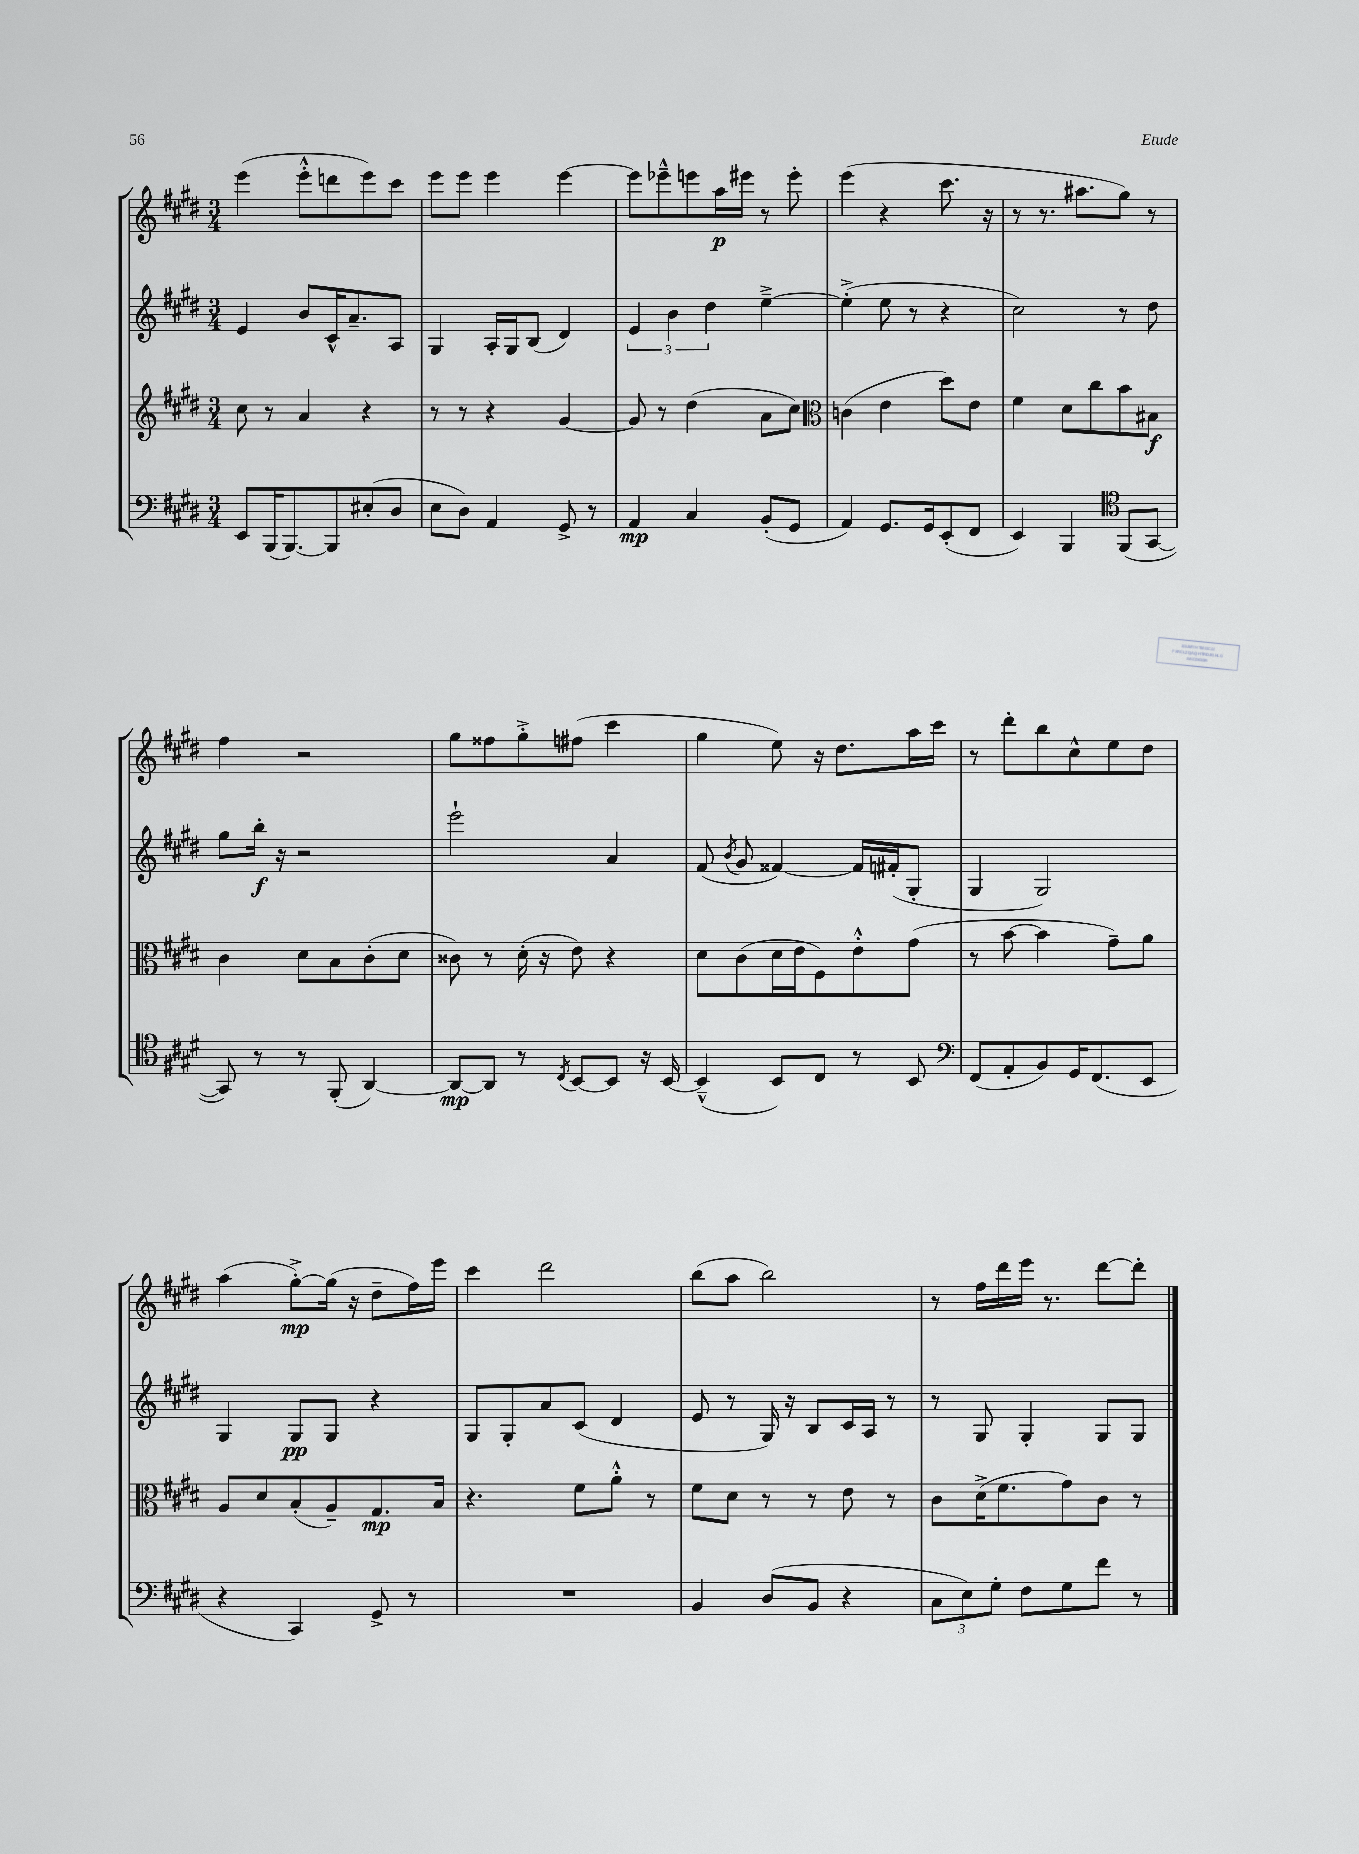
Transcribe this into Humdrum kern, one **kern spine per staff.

**kern	**dynam	**kern	**dynam	**kern	**dynam	**kern	**dynam
*part4	*part4	*part3	*part3	*part2	*part2	*part1	*part1
*staff4	*staff4	*staff3	*staff3	*staff2	*staff2	*staff1	*staff1
*clefF4	*	*clefG2	*	*clefG2	*	*clefG2	*
*k[f#c#g#d#]	*	*k[f#c#g#d#]	*	*k[f#c#g#d#]	*	*k[f#c#g#d#]	*
*M3/4	*	*M3/4	*	*M3/4	*	*M3/4	*
=9	=9	=9	=9	=9	=9	=9	=9
8EE/L	.	8cc#\	.	4e/	.	(4eee\	.
(16BBB/K	.	8r	.	.	.	.	.
[8.BBB/)	.	.	.	.	.	.	.
.	.	4a/	.	8b/L	.	8eee'^^\L	.
8BBB/]	.	.	.	16c#^^/K	.	8dddn\	.
.	.	.	.	8.a~/	.	.	.
(8E#X'/	.	4r	.	.	.	8eee\)	.
8D#/J	.	.	.	8A/J	.	8ccc#\J	.
=10	=10	=10	=10	=10	=10	=10	=10
8E\L	.	8r	.	4G#/	.	8eee\L	.
8D#\J)	.	8r	.	.	.	8eee\J	.
4AA/	.	4r	.	16A'/LL	.	4eee\	.
.	.	.	.	16G#/J	.	.	.
.	.	.	.	(8B/J	.	.	.
8GG#^/	.	[4g#/	.	4d#/)	.	[4eee\	.
8r	.	.	.	.	.	.	.
=11	=11	=11	=11	=11	=11	=11	=11
4AA/	mp	8g#/]	.	6e/	.	8eee\L]	.
.	.	8r	.	.	.	8eee-X~^^\	.
.	.	.	.	6b\	.	.	.
4C#/	.	(4dd#\	.	.	.	8eeen\	.
.	.	.	.	6dd#\	.	.	.
.	.	.	.	.	.	16aa\L	p
.	.	.	.	.	.	16eee#X\JJ	.
(8BB'/L	.	8a\L	.	[4ee~^\	.	8r	.
8GG#/J	.	8cc#\J)	.	.	.	8eee#'\	.
=12	=12	=12	=12	=12	=12	=12	=12
*	*	*clefC3	*	*	*	*	*
4AA/)	.	(4cn\	.	(4ee'^\]	.	(4eee\	.
8.GG#/L	.	4e\	.	8ee\	.	4r	.
.	.	.	.	8r	.	.	.
16GG#/k	.	.	.	.	.	.	.
(8EE'/	.	8dd#\L)	.	4r	.	8.ccc#\	.
8FF#/J	.	8e\J	.	.	.	.	.
.	.	.	.	.	.	16r	.
=13	=13	=13	=13	=13	=13	=13	=13
4EE/)	.	4f#\	.	2cc#\)	.	8r	.
.	.	.	.	.	.	8.r	.
4BBB/	.	8d#\L	.	.	.	.	.
.	.	.	.	.	.	8.aa#X\L	.
.	.	8cc#\	.	.	.	.	.
*clefC4	*	*	*	*	*	*	*
(8FF#/L	.	8b\	.	8r	.	8gg#\J)	.
[8GG#/J	.	8B#X\J	f	8dd#\	.	8r	.
!!LO:LB:g=z
=14	=14	=14	=14	=14	=14	=14	=14
8GG#/])	.	4c#\	.	8gg#\L	.	4ff#\	.
8r	.	.	.	16bb'\Jk	f	.	.
.	.	.	.	16r	.	.	.
8r	.	8d#\L	.	2r	.	2r	.
(8FF#'/	.	8B\	.	.	.	.	.
[4AA/)	.	(8c#'\	.	.	.	.	.
.	.	8d#\J	.	.	.	.	.
=15	=15	=15	=15	=15	=15	=15	=15
8AA/L_	mp	8c##X\)	.	2eee`\	.	8gg#\L	.
8AA/J]	.	8r	.	.	.	8ff##X\	.
8r	.	(16d#'\	.	.	.	8gg#'^\	.
.	.	16r	.	.	.	.	.
8qC#/	.	.	.	.	.	.	.
[8BB/L	.	8e\)	.	.	.	(8ff#X\J	.
8BB/J]	.	4r	.	4a/	.	4ccc#\	.
16r	.	.	.	.	.	.	.
[16BB/	.	.	.	.	.	.	.
=16	=16	=16	=16	=16	=16	=16	=16
(4BB~^^/]	.	8d#\L	.	(8f#/	.	4gg#\	.
.	.	.	.	8qb/	.	.	.
.	.	(8c#\	.	8g#/	.	.	.
8BB/L)	.	16d#\L	.	[4f##X/)	.	8ee\)	.
.	.	16e\J	.	.	.	.	.
8C#/J	.	8F#\)	.	.	.	16r	.
.	.	.	.	.	.	8.dd#\L	.
8r	.	8e'^^\	.	16f##/LL]	.	.	.
.	.	.	.	(16f#X'/J	.	.	.
8BB/	.	(8g#\J	.	8G#'/J	.	16aa\L	.
.	.	.	.	.	.	16ccc#\JJ	.
=17	=17	=17	=17	=17	=17	=17	=17
*clefF4	*	*	*	*	*	*	*
(8FF#/L	.	8r	.	4G#/	.	8r	.
8AA'/	.	[8b\	.	.	.	8ddd#'\L	.
8BB/)	.	4b\]	.	2G#/)	.	8bb\	.
16GG#/K	.	.	.	.	.	8cc#^^\	.
(8.FF#/	.	.	.	.	.	.	.
.	.	8g#~\L)	.	.	.	8ee\	.
8EE/J	.	8a\J	.	.	.	8dd#\J	.
!!LO:LB:g=z
=18	=18	=18	=18	=18	=18	=18	=18
4r	.	8A/L	.	4G#/	.	(4aa\	.
.	.	8d#/	.	.	.	.	.
4CC#/)	.	(8B'/	.	8G#/L	pp	[8gg#'^\L)	mp
.	.	8A~/)	.	8G#/J	.	(16gg#\Jk]	.
.	.	.	.	.	.	16r	.
8GG#^/	.	8.G#/	mp	4r	.	8dd#~\L	.
8r	.	.	.	.	.	16ff#\L)	.
.	.	16B/Jk	.	.	.	16eee\JJ	.
=19	=19	=19	=19	=19	=19	=19	=19
2.r	.	4.r	.	8G#/L	.	4ccc#\	.
.	.	.	.	8G#'/	.	.	.
.	.	.	.	8a/	.	2ddd#\	.
.	.	8f#\L	.	(8c#/J	.	.	.
.	.	8a'^^\J	.	4d#/	.	.	.
.	.	8r	.	.	.	.	.
=20	=20	=20	=20	=20	=20	=20	=20
4BB/	.	8f#\L	.	8e/	.	(8bb\L	.
.	.	8d#\J	.	8r	.	8aa\J	.
(8D#/L	.	8r	.	16G#/)	.	2bb\)	.
.	.	.	.	16r	.	.	.
8BB/J	.	8r	.	8B/L	.	.	.
4r	.	8e\	.	16c#/L	.	.	.
.	.	.	.	16A/JJ	.	.	.
.	.	8r	.	8r	.	.	.
=21	=21	=21	=21	=21	=21	=21	=21
12C#\L	.	8c#\L	.	8r	.	8r	.
12E\)	.	.	.	.	.	.	.
.	.	(16d#^\K	.	8G#/	.	16ff#\LL	.
12G#'\J	.	.	.	.	.	.	.
.	.	8.f#\	.	.	.	16ddd#\	.
8F#\L	.	.	.	4G#'/	.	16eee\JJ	.
.	.	.	.	.	.	8.r	.
8G#\	.	8g#\)	.	.	.	.	.
8f#\J	.	8c#\J	.	8G#/L	.	[8ddd#\L	.
8r	.	8r	.	8G#/J	.	8ddd#'\J]	.
==	==	==	==	==	==	==	==
*-	*-	*-	*-	*-	*-	*-	*-
